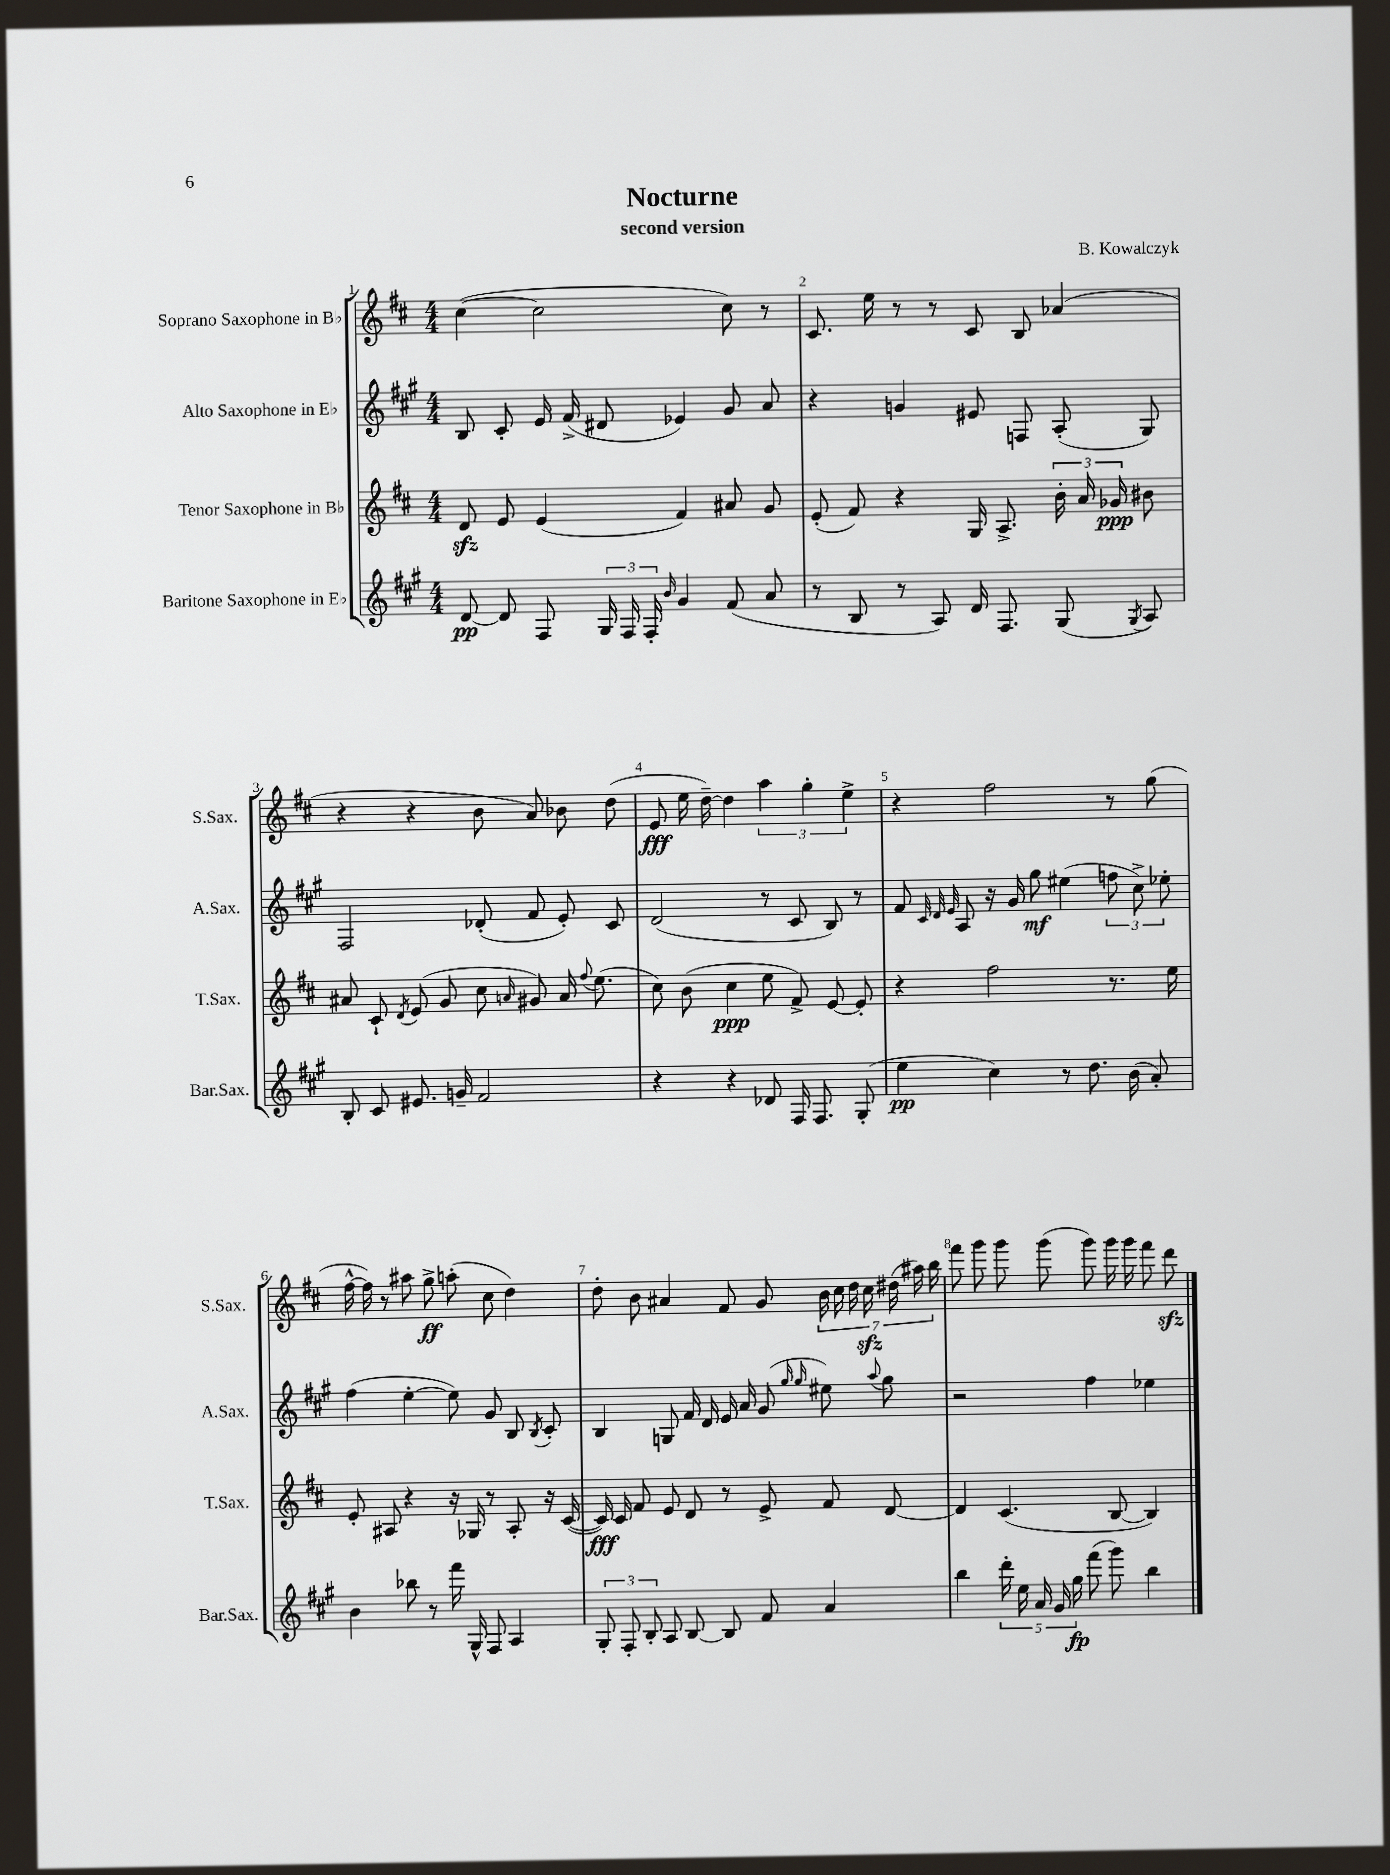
\header { title = "Nocturne" composer = "B. Kowalczyk" subtitle = "second version" }
<<
\new StaffGroup <<
\new Staff = "s0" \with { instrumentName = "Soprano Saxophone in Bb" shortInstrumentName = "S.Sax." } {
    \clef treble \key d \major \numericTimeSignature \time 4/4
    \autoBeamOff cis''4~( cis''2 cis''8) r8 |
    cis'8. e''16 r8 r8 cis'8 b8 aes'4( |
    r4 r4 b'8 a'8) bes'8 d''8( |
    e'8\fff e''16 d''16~--) d''4 \tuplet 3/2 { a''4 g''4-. e''4-> } |
    r4 fis''2 r8 g''8( |
    fis''16~-^ fis''16) r8 ais''8 g''8->\ff a''8-.( cis''8 d''4) |
    d''8-. b'8 ais'4 fis'8 g'8 \tuplet 7/4 { b'16 cis''16 d''16 cis''16\sfz dis''16( ais''16) b''16 } |
    fis'''8 g'''8 g'''8 g'''8( g'''8) g'''16 g'''16 fis'''8 d'''8\sfz \bar "|." |
}
\new Staff = "s1" \with { instrumentName = "Alto Saxophone in Eb" shortInstrumentName = "A.Sax." } {
    \clef treble \key a \major \numericTimeSignature \time 4/4
    \autoBeamOff b8 cis'8-. e'16 fis'16->( dis'8 ees'4) gis'8 a'8 |
    r4 g'4 eis'8 f8 a8-.( gis8) |
    fis2 des'8-.( fis'8 e'8-.) cis'8 |
    d'2( r8 cis'8 b8) r8 |
    fis'8 \grace { cis'32 d'32 e'32 } a8 r16 gis'16 gis''8\mf eis''4( \tuplet 3/2 { f''8 cis''8->) ees''8-. } |
    fis''4( e''4~-. e''8) gis'8 b8 \acciaccatura { b8 } cis'8-. |
    b4 g8 fis'16 d'16 e'16 a'16 gis'8( \grace { gis''16 gis''16 } eis''8) \appoggiatura { a''8 } gis''8 |
    r2 fis''4 ees''4 \bar "|." |
}
\new Staff = "s2" \with { instrumentName = "Tenor Saxophone in Bb" shortInstrumentName = "T.Sax." } {
    \clef treble \key d \major \numericTimeSignature \time 4/4
    \autoBeamOff d'8\sfz e'8 e'4( fis'4) ais'8 g'8 |
    e'8-.( fis'8) r4 g16 a8.-> \tuplet 3/2 { b'16-. a'16 ges'16\ppp } bis'8 |
    ais'8 cis'8-! \acciaccatura { d'8 } e'8( g'8 cis''8 \grace { a'16 } gis'8) a'16 \appoggiatura { fis''8 } e''8.( |
    cis''8) b'8( cis''4\ppp e''8 fis'8->) e'8~ e'8-. |
    r4 fis''2 r8. e''16 |
    e'8-. ais8 r4 r16 ges16 r8 ais8-. r16 cis'16~( |
    cis'16\fff) cis'16 fis'8 e'8 d'8 r8 e'8-> fis'8 d'8~ |
    d'4 cis'4.( b8~ b4) \bar "|." |
}
\new Staff = "s3" \with { instrumentName = "Baritone Saxophone in Eb" shortInstrumentName = "Bar.Sax." } {
    \clef treble \key a \major \numericTimeSignature \time 4/4
    \autoBeamOff d'8~\pp d'8 fis8 \tuplet 3/2 { gis16 fis16 fis16-. } \grace { b'16 } gis'4 fis'8( a'8 |
    r8 b8 r8 a8) d'16 fis8. gis8( \acciaccatura { gis8 } a8) |
    b8-. cis'8 eis'8. g'16-- fis'2 |
    r4 r4 des'8 fis16 fis8. gis8-.( |
    e''4\pp cis''4) r8 d''8. b'16( a'8-.) |
    b'4 bes''8 r8 fis'''16 gis16-^ fis8 a4 |
    \tuplet 3/2 { gis8-. fis8-. b8-. } a8 b8~ b8 fis'8 a'4 |
    b''4 \tuplet 5/4 { d'''16-. e''16 a'16 gis'16 gis''16\fp } fis'''8( gis'''8) b''4 \bar "|." |
}
>>
>>
\layout { \context { \Score \override BarNumber.break-visibility = ##(#f #t #t) barNumberVisibility = #all-bar-numbers-visible } }
